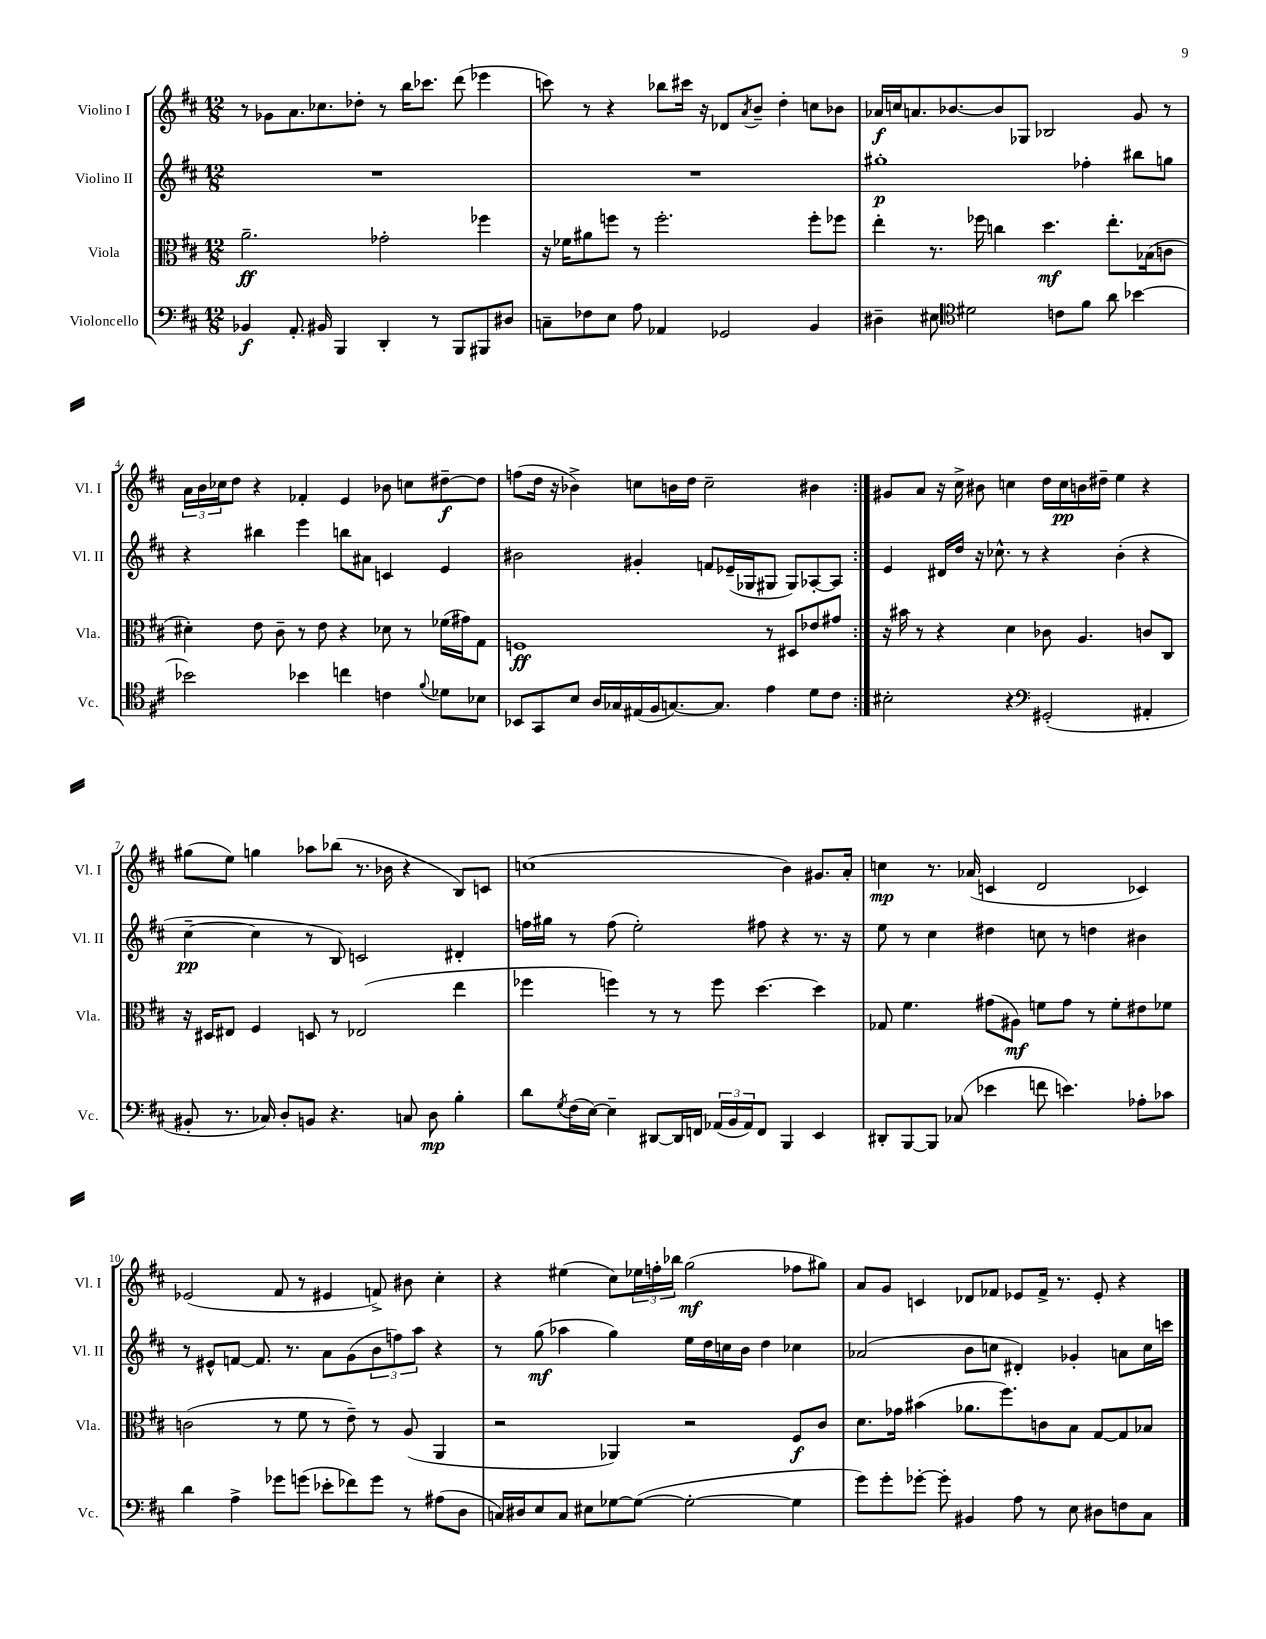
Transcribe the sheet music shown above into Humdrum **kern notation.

**kern	**kern	**kern	**kern
*staff4	*staff3	*staff2	*staff1
*clefF4	*clefC3	*clefG2	*clefG2
*k[f#c#]	*k[f#c#]	*k[f#c#]	*k[f#c#]
*M12/8	*M12/8	*M12/8	*M12/8
4BB-	2.a~	1.r	8r
.	.	.	8g-
8.AA'	.	.	8.a
16BB#	.	.	8.cc-
4BBB	.	.	.
.	.	.	8dd-'
4DD'	2g-'	.	8r
.	.	.	16bb
.	.	.	8.ccc-
8r	.	.	.
8BBB	.	.	(8ddd
8BBB#	4ff-	.	4eee-
8D#	.	.	.
=	=	=	=
8C~	16r	1.r	8ccc)
.	16f-	.	.
8F-	8a#	.	8r
8E	8ff	.	4r
8A	8r	.	.
4AA-	2.ff'	.	8bb-
.	.	.	16ccc#
.	.	.	16r
2GG-	.	.	8d-
.	.	.	8qa
.	.	.	8b~
.	.	.	4dd'
4BB	8ff'	.	8cc
.	8ff-	.	8b-
=	=	=	=
4D#~	4ee'	1gg#'	16a-
.	.	.	16cc
.	.	.	8.a
8E#	8.r	.	.
.	.	.	[8.b-
*clefC4	*	*	*
2d#	.	.	.
.	16ff-	.	.
.	4cc	.	8b-]
.	.	.	8G-
.	4.dd	.	2B-
8c	.	.	.
8f#	.	4ff-'	.
8a	8.ee'	.	.
[4b-	.	8bb#	8g
.	(16B-	.	.
.	8c	8gg	8r
=	=	=	=
2b-]	4d#')	4r	24a
.	.	.	24b
.	.	.	24cc-
.	.	.	8dd
.	8e	4bb#	4r
.	8c#~	.	.
4b-	8r	4eee	4f-'
.	8e	.	.
4cc	4r	8bb	4e
.	.	8a#	.
4c	8d-	4c	8b-
.	8r	.	8cc
8qqf#	.	.	.
8d-	(16f-	4e	[8dd#~
.	16g#)	.	.
8B-	8G	.	8dd#]
=	=	=	=
8BB-	1F	2b#	(8ff
8GG	.	.	16dd
.	.	.	16r
8B	.	.	4b-^)
16A	.	.	.
16G-	.	.	.
(16E#	.	4g#'	8cc
16F#	.	.	.
[8.G)	.	.	16b
.	.	.	16dd
.	.	8f	2cc~
8.G]	.	.	.
.	.	(16e-~	.
.	.	16G-	.
4e	8r	8G#	.
.	8D#	8G#)	.
8d	8e-	[8A-'	4b#
8c#	8g#	8A-]	.
=:|!	=:|!	=:|!	=:|!
2B#'	16r	4e	8g#
.	16b#	.	.
.	8r	.	8a
.	4r	16d#	16r
.	.	16dd	16cc#^
.	.	16r	8b#
.	.	8.cc-^^	.
4r	4d	.	4cc
.	.	8r	.
*clefF4	*	*	*
(2GG#'	8c-	4r	16dd
.	.	.	16cc
.	4.A	.	16b
.	.	.	16dd#~
.	.	(4b'	4ee
4AA#'	8c	4r	4r
.	8C#	.	.
=	=	=	=
8BB#'	16r	[4cc#~	(8gg#
.	16D#	.	.
8.r	8E#	.	8ee)
.	4F#	4cc#]	4gg
16C-)	.	.	.
8D'	.	.	.
8BB	8D	8r	8aa-
4.r	8r	8B)	(8bb-
.	(2E-	2c	8.r
.	.	.	16b-
8C	.	.	4r
8D	.	.	.
4B'	4ee	4d#'	8B)
.	.	.	8c
=	=	=	=
8d	4ff-	16ff	(1cc
.	.	16gg#	.
8qG	.	.	.
(16F#	.	8r	.
[16E)	.	.	.
4E~]	4ff)	(8ff	.
.	.	2ee')	.
[8DD#	8r	.	.
16DD#]	8r	.	.
16FF	.	.	.
(24AA-	8ff	.	.
24BB	.	.	.
24AA-)	.	.	.
8FF	[4.dd	8ff#	.
4BBB	.	4r	4b)
4EE	4dd]	8.r	8.g#
.	.	16r	16a'
=	=	=	=
8DD#'	8G-	8ee	4cc
[8BBB	4.f#	8r	.
8BBB]	.	4cc#	8.r
(8C-	.	.	.
.	.	.	(16a-
4e-	(8g#	4dd#	4c
.	8A#)	.	.
8f	8f	8cc	2d
4.e)	8g#	8r	.
.	8r	4dd	.
.	8f'	.	.
8A-'	8e#	4b#	4c-)
8c-	8f-	.	.
=	=	=	=
4d	(2c	8r	(2e-
.	.	8e#^^	.
4A^	.	[8f	.
.	.	8.f]	.
8g-	8r	.	8f#
.	.	8.r	.
(8g	8f#	.	8r
8e-'	8r	8a	4e#
8f-)	8e~)	(8g	.
8g	8r	12b	8f^)
.	.	12ff)	.
8r	(8A	.	8b#
.	.	12aa	.
(8A#	4AA	4r	4cc#'
8D	.	.	.
=	=	=	=
16C)	2r	8r	4r
16D#	.	.	.
8E	.	(8gg	.
8C	.	4aa-	(4ee#
8E#	.	.	.
[8G-	4AA-)	4gg)	8cc#)
(8G-_	.	.	24ee-
.	.	.	24ff'
.	.	.	24bb-
2G-'_	2r	16ee	(2gg
.	.	16dd	.
.	.	16cc	.
.	.	16b	.
.	.	4dd	.
4G-]	8F#	4cc-	8ff-
.	8c#	.	8gg#)
=	=	=	=
8g)	8.d	(2a-	8a
8g'	.	.	8g
.	16g-	.	.
[8g-'	(4b#	.	4c
8g-']	.	.	.
4BB#	8.a-	8b	8d-
.	.	8cc	8f-
.	8.ff#)	.	.
8A	.	4d#')	8e-
8r	8c	.	16f-^
.	.	.	8.r
8E	8B	4g-'	.
8D#	[8G	.	8e-'
8F	8G]	8a	4r
8C#	8B-	16cc	.
.	.	16ccc	.
==	==	==	==
*-	*-	*-	*-
